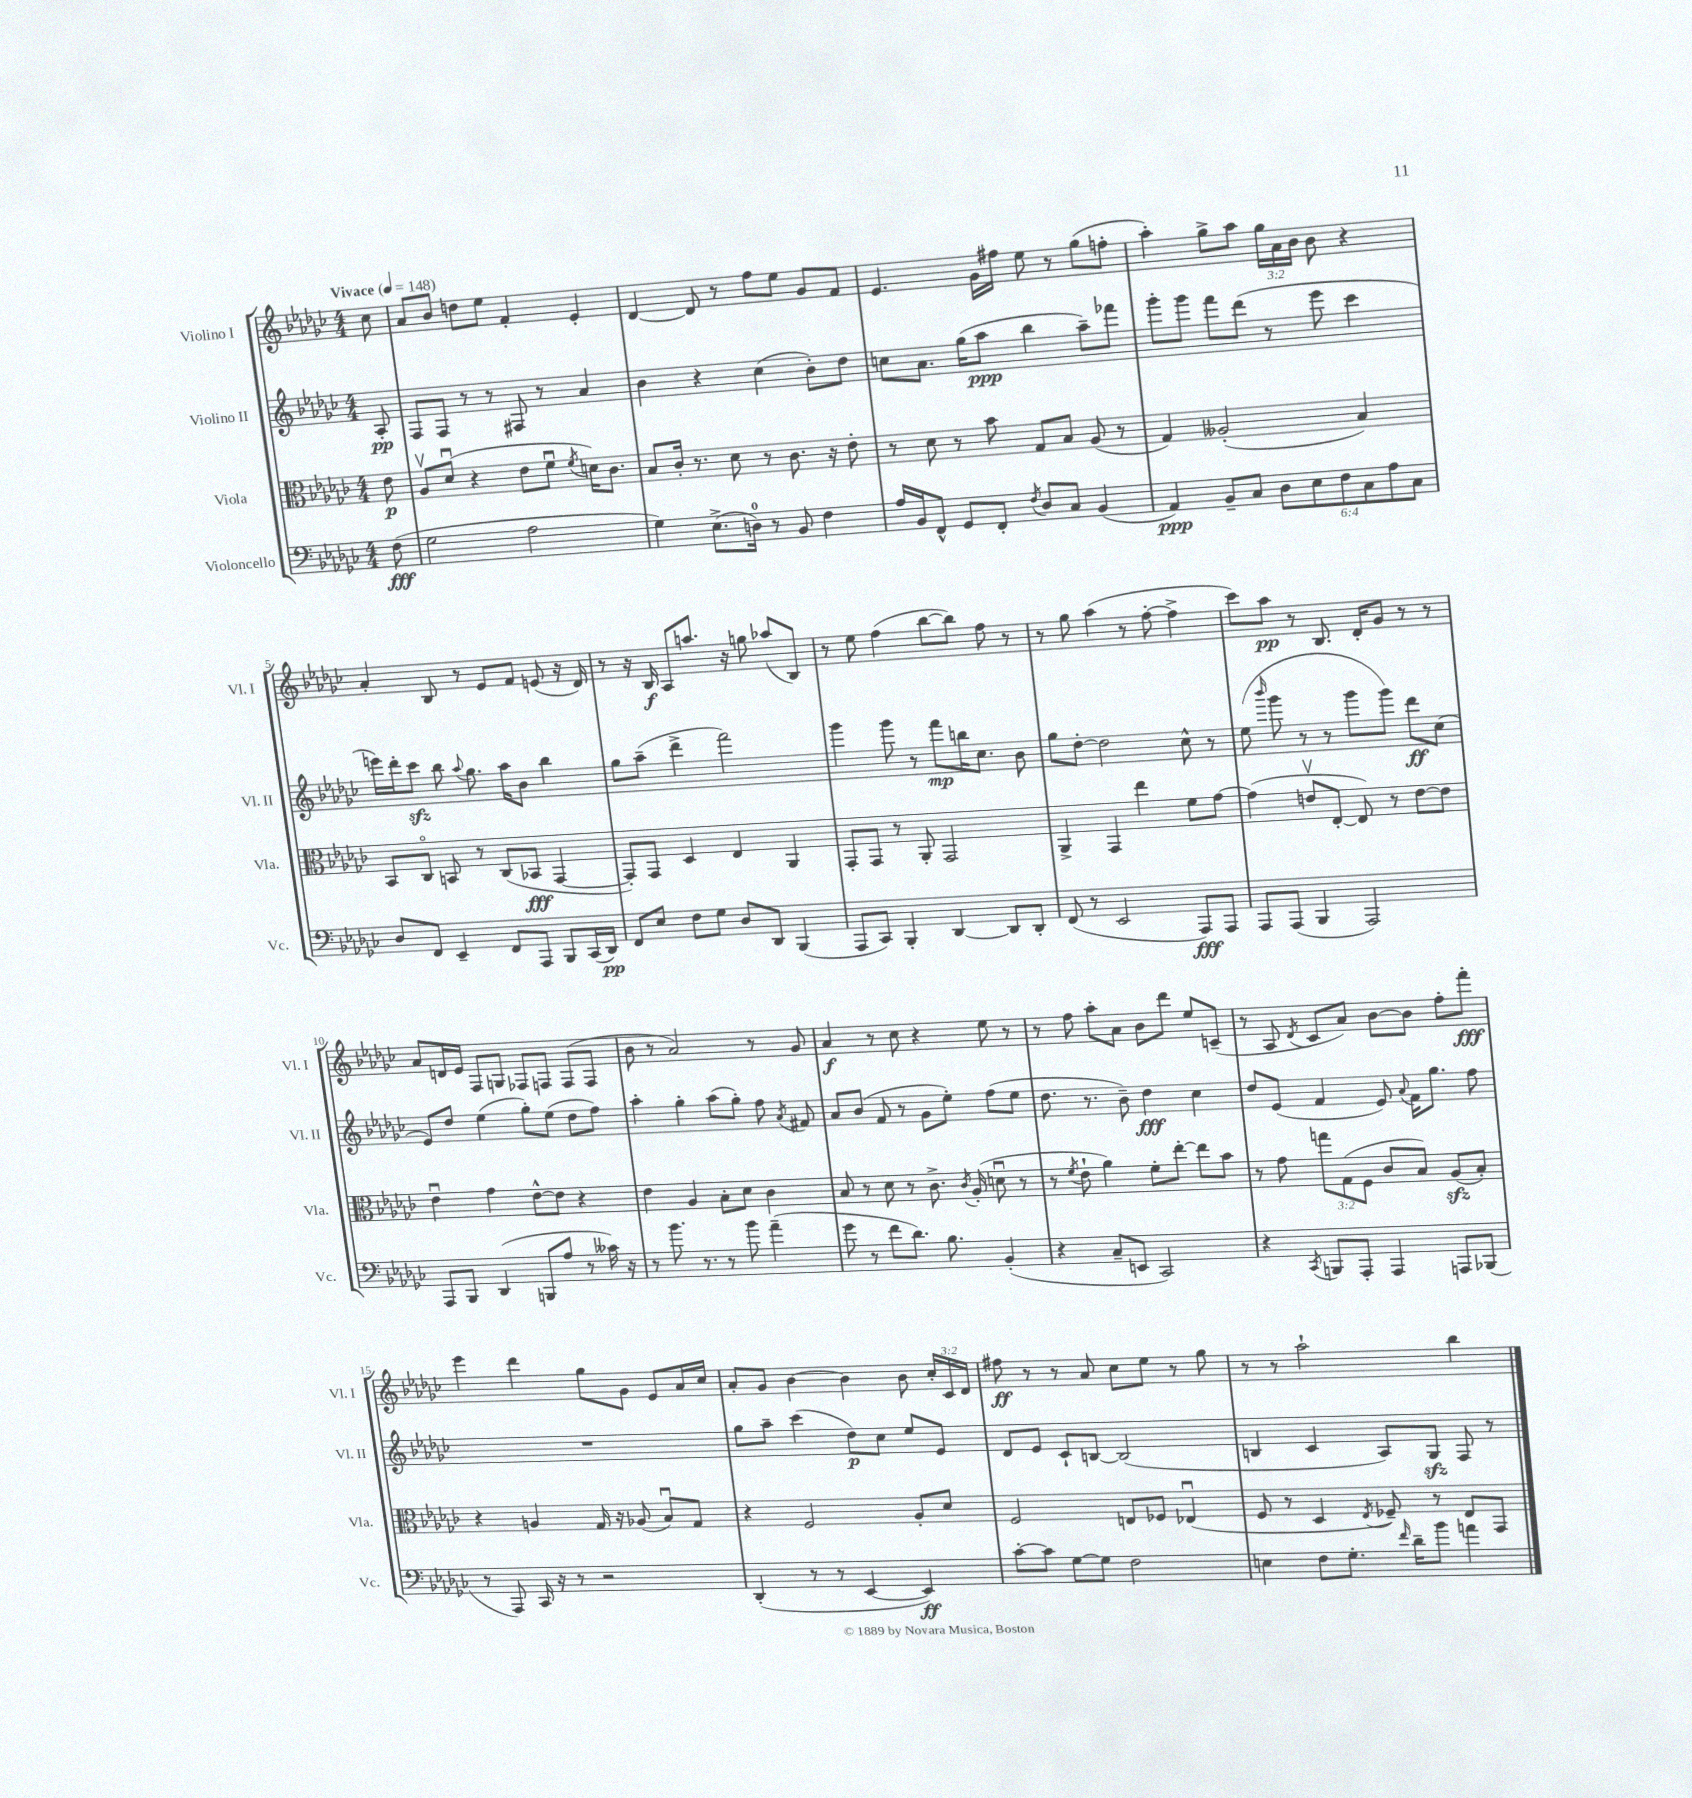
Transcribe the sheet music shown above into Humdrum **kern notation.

**kern	**kern	**kern	**kern
*staff4	*staff3	*staff2	*staff1
*clefF4	*clefC3	*clefG2	*clefG2
*k[b-e-a-d-g-c-]	*k[b-e-a-d-g-c-]	*k[b-e-a-d-g-c-]	*k[b-e-a-d-g-c-]
*M4/4	*M4/4	*M4/4	*M4/4
*MM148	*MM148	*MM148	*MM148
(8F	8e-	8A-'	8cc-
=	=	=	=
2G-	8A-v	8F	8a-
.	(8d-u	8F	8b-
.	4r	8r	8dd
.	.	8r	8ee-
2A-	8e-	8F#	4f'
.	8fu	8r	.
.	8qf	.	.
.	16d)	4a-	4e-'
.	8.c-	.	.
=	=	=	=
4G-)	8B-	4b-	[4d-
.	16c-'	.	.
.	8.r	.	.
(8.E-^	.	4r	8d-]
.	8d-	.	8r
16D)	.	.	.
8r	8r	(4cc-	8ff
8BB-	8.c-	.	8ee-
4F	.	8b-')	8g-
.	16r	.	.
.	8e-'	8dd-	8f
=	=	=	=
16A-	8r	8cc	4.e-
16BB-	.	.	.
8FF^^	8d-	8.a-	.
8GG-	8r	.	.
.	.	(16gg-	.
8FF'	8b-	8aa-	16g-
.	.	.	16ff#
8qF	.	.	.
8D-	8G-	4bb-	8ee-
8C-	8B-	.	8r
(4BB-	(8A-	8aa-~)	(8gg-
.	8r	8fff-	8ff'
=	=	=	=
4AA-)	4G-)	8ggg-'	4aa-')
.	.	8ggg-	.
8BB-~	(2A--'	8fff	8gg-^
8C-	.	(8ddd-	8aa-
12D-	.	8r	24gg-
.	.	.	24a-
12E-	.	.	24b-
.	.	8eee-	8b-
12F	.	.	.
12C-	4B-)	4ccc-	4r
12A-	.	.	.
12C-	.	.	.
=	=	=	=
8D-	8BB-	16eee)	4a-'
.	.	16ddd-'	.
8FF	8C-o	8ccc-	.
4EE-~	8BB	8bb-	8B-
.	.	8qqaa-	.
.	8r	8.gg-	8r
8FF	(8C-	.	8e-
.	.	16aa-	.
8AAA-	8BB-	8b-	8f
8BBB-	[4GG-	4bb-	(8e
(16CC-	.	.	16r
16DD-)	.	.	16d-)
=	=	=	=
8FF	8GG-'])	8gg-	8r
8E-	8GG-	(8aa-~	16r
.	.	.	16B-
8F	4D-	4ddd-^	8A-
8G-	.	.	8.aa
8D-	4E-	2fff)	.
.	.	.	16r
8DD-	.	.	8gg
(4BBB-	4AA-	.	(8aa-
.	.	.	8B-)
=	=	=	=
8AAA-	8GG-'	4ggg-	8r
8CC-)	8GG-	.	8ee-
4BBB-'	8r	8ggg-	(4ff
.	8AA-'	8r	.
[4DD-	2GG-	8fff	[8bb-
.	.	16bb	8bb-])
.	.	8.cc-	.
8DD-]	.	.	8ff
8DD-'	.	8b-	8r
=	=	=	=
(8FF	4AA-^	8gg-	8r
8r	.	[8dd-'	8gg-
2EE-	4GG-	2dd-]	(4aa-
.	4ee-	.	8r
.	.	.	[8ff'
8AAA-)	8f	8cc-^^	4ff^]
8AAA-	[8g-	8r	.
=	=	=	=
8AAA-	(4g-]	(8ee-	8ccc-)
.	.	16qqbbb-	.
(8AAA-	.	8ggg-	8aa-
4BBB-	8ev	8r	8r
.	[8E-'	8r	8.B-
2AAA-)	8E-])	8ggg-	.
.	.	.	16d-'
.	8r	8ggg-)	8g-
.	[8e	8ddd-	8r
.	8e]	(8cc-	8r
=	=	=	=
8AAA-	4e-u	8e-)	8a-
8BBB-	.	8dd-	16d
.	.	.	16e-
(4DD-	4g-	(4ee-	8F
.	.	.	8G
8BBB	[8e-^^	8gg-')	8F-
8A-	8e-]	(8ee-	8F
8r	4r	8dd-	(8F
16c--)	.	8ff)	8F
16r	.	.	.
=	=	=	=
8r	4e-	4aa-'	8b-
8.b-	.	.	8r
.	4A-	4gg-'	2a-)
8.r	.	.	.
8r	8B-'	(8aa-	.
8b-	8d-	8gg-')	.
(4a-~	4c-	8ff	8r
.	.	8qa-	.
.	.	8f#	8g-
=	=	=	=
8g-	8B-	8a-	4a-
8r	8r	(8b-	.
8f	8d-	8f	8r
8.d-)	8r	8r	8cc-
.	8.c-^	8g-	4r
8.B-	.	.	.
.	.	8ee-')	.
.	8qc-	.	.
.	(16A-'	.	.
(4BB-'	8du	(8ff	8ee-
.	8r	8ee-	8r
=	=	=	=
4r	8r	8.dd-	8r
.	8qf	.	.
.	8e-`	.	8ff
.	.	8.r	.
8C-~	4a-)	.	8aa-'
8EE	.	8b-~)	8a-
2CC-)	8f'	4dd-	8b-
.	[8ee-'	.	8ddd-
.	8ee-]	4cc-	8ee-
.	8b-	.	(8c~
=	=	=	=
4r	8r	8dd-	8r
.	8g-	(8e-	8A-
8qCC-	.	.	8qd-
8BBB	12gg	4f	8c-
.	(12G-	.	.
8AAA-'	.	.	8a-)
.	12F	.	.
4AAA-	8c-	8e-)	[8b-
.	.	8qqa-	.
.	8B-)	16f	8b-]
.	.	8.gg-	.
8AAA	(8A-	.	8ff'
(8BBB-	8B-')	8ff	8fff'
=	=	=	=
8r	4r	1r	4eee-
8AAA-)	.	.	.
16CC-	4A	.	4ddd-
16r	.	.	.
8r	.	.	.
2r	16G-	.	8gg-
.	16r	.	.
.	(8A-	.	8g-
.	8B-u)	.	8e-
.	8G-	.	16a-
.	.	.	16cc-
=	=	=	=
(4DD-'	4r	8gg-	8a-'
.	.	8aa-~	8g-
8r	2F	(4ccc-	[4b-
8r	.	.	.
[4EE-	.	8dd-)	4b-]
.	.	8cc-	.
4EE-])	8A-'	8ee-	8b-
.	8d-	8e-	24cc-'
.	.	.	24c-
.	.	.	24d-
=	=	=	=
[8c-'	2F	8d-	8ff#
8c-]	.	8e-	8r
[8G-	.	8c-`	8r
8G-]	.	[8B	8a-
2F	8E	(2B]	8cc-
.	8F-	.	8ee-
.	(4E-u	.	8r
.	.	.	8gg-
=	=	=	=
4E	8F	4B	8r
.	8r	.	8r
8F	4D-	4c-	2aa-`
8.G-'	.	.	.
.	8qE-	.	.
.	8F-~)	8A-)	.
16qqf	.	.	.
16d-~	.	.	.
8b-	8r	8G-	.
4a	8E-	8F	4bb-
.	8GG-	8r	.
==	==	==	==
*-	*-	*-	*-
